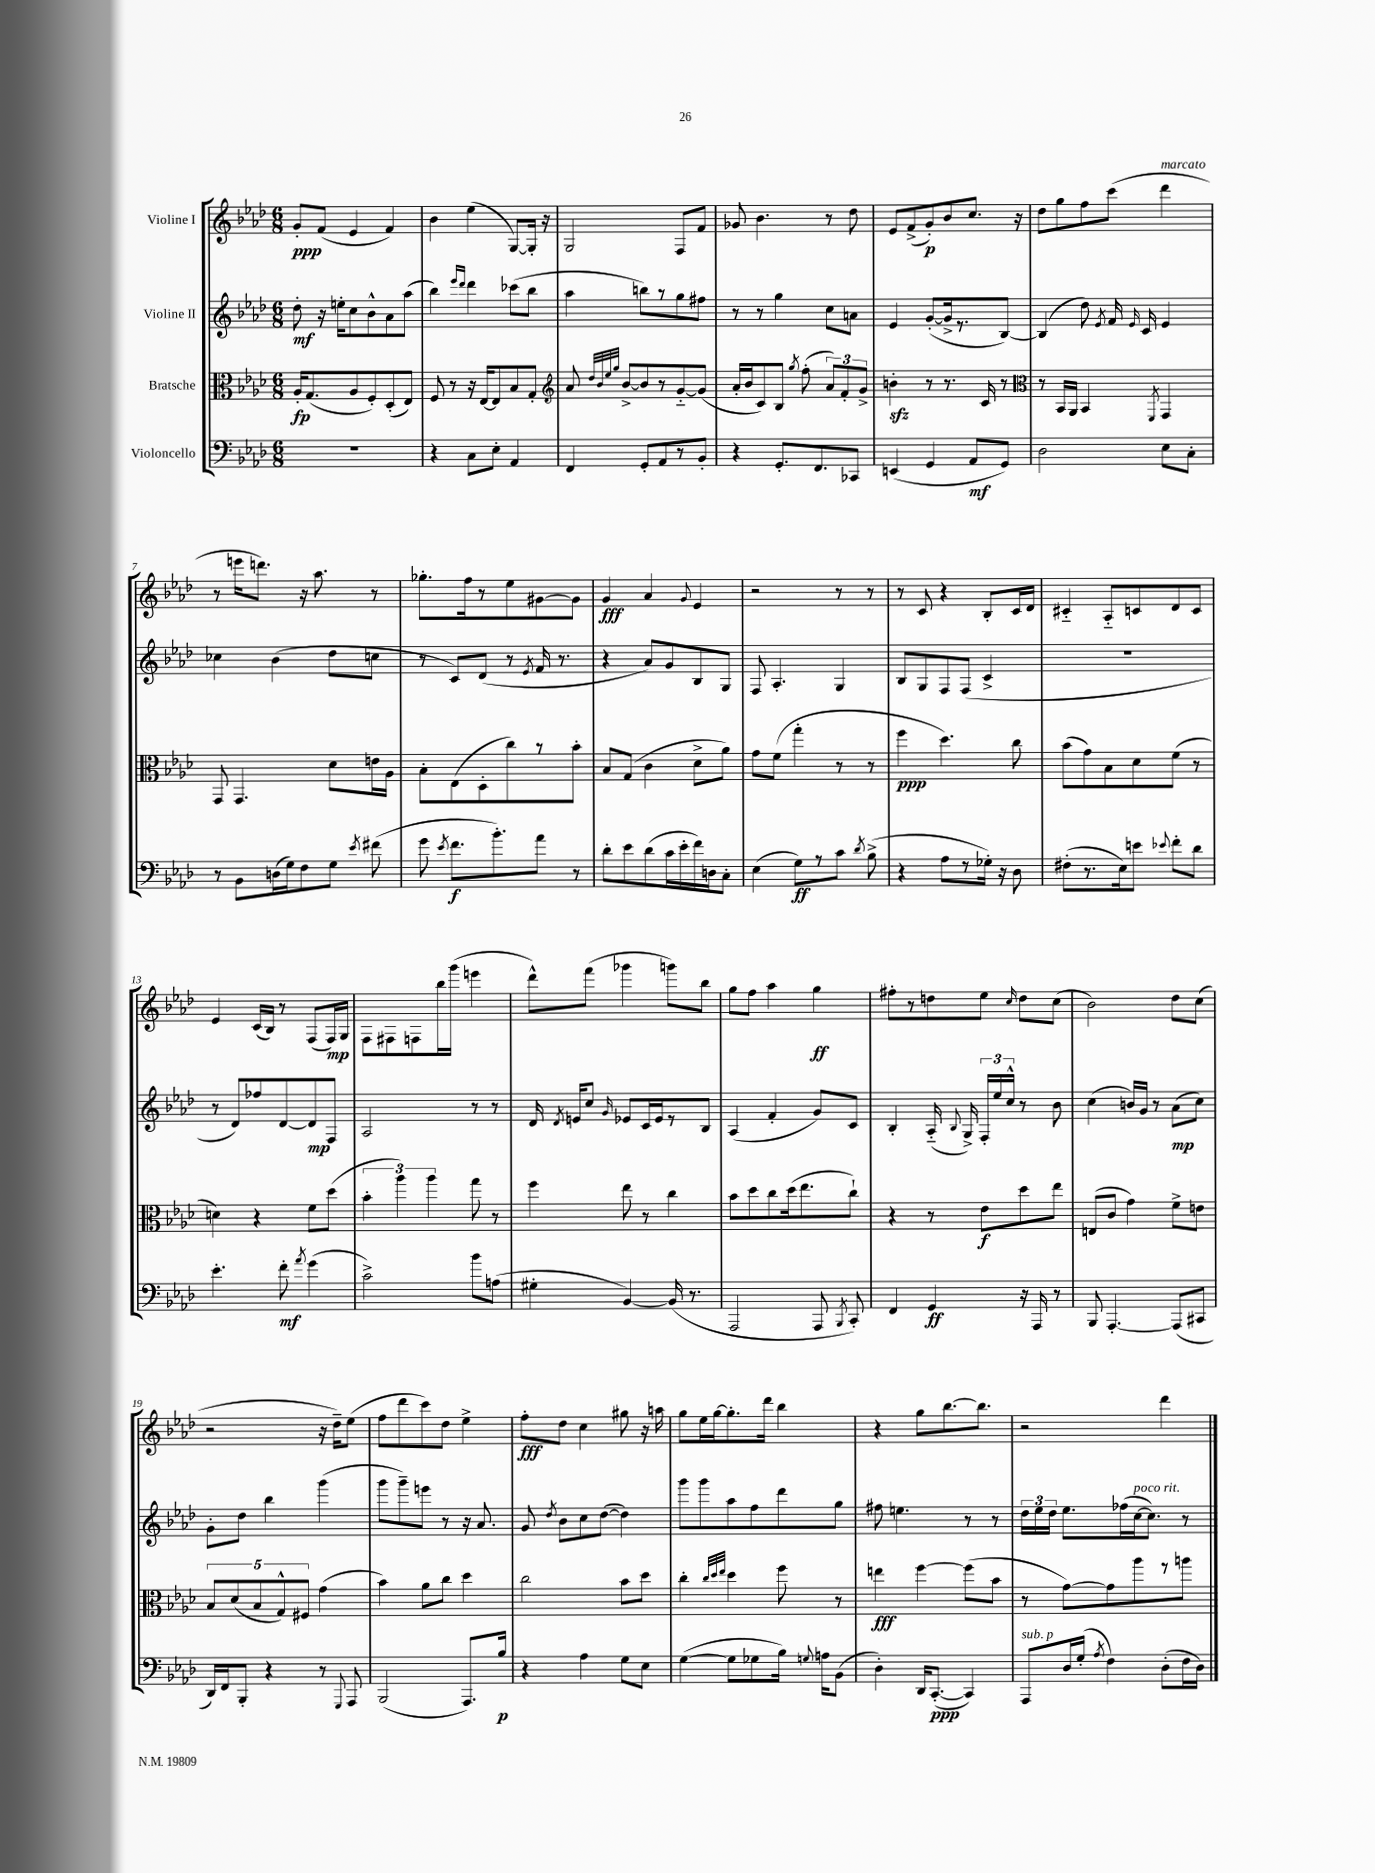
<<
\new StaffGroup <<
\new Staff = "s0" \with { instrumentName = "Violine I" } {
    \clef treble \key aes \major \numericTimeSignature \time 6/8
    \autoBeamOff g'8[-.\ppp f'8]( ees'4 f'4) |
    bes'4 ees''4( g8[~) g16]-. r16 |
    g2 f8[ f'8] |
    ges'8 bes'4. r8 des''8 |
    ees'8[ f'8->( g'8-.\p) bes'8 c''8.] r16 |
    des''8[ g''8 f''8 c'''8]( des'''4^\markup { \italic "marcato" } |
    r8 e'''16[ d'''8.]) r16 aes''8. r8 |
    ges''8.[-. f''16 r8 ees''8 gis'8~ gis'8] |
    g'4\fff aes'4 \appoggiatura { g'8 } ees'4 |
    r2 r8 r8 |
    r8 c'8 r4 bes8[-. c'16 des'16] |
    cis'4-_ aes8[-_ c'8 des'8 c'8] |
    ees'4 c'16[( bes16]) r8 f8[( f16\mp) g16] |
    f8[ fis8 f8 bes''16 g'''16]( e'''4 |
    des'''8[-^) f'''8]( ges'''4 g'''8[) bes''8] |
    g''8[ f''8] aes''4 g''4\ff |
    fis''8[-. r8 d''8 ees''8] \grace { c''16 } d''8[ c''8]( |
    bes'2) des''8[ c''8]( |
    r2 r16 des''16[--) ees''8]( |
    f''8[ des'''8 c'''8) des''8] ees''4-> |
    f''8[-.\fff des''8] c''4 gis''8 r16 a''16 |
    g''8[ ees''16 g''16~ g''8.-. des'''16] bes''4 |
    r4 g''8[ bes''8.~ bes''8.] |
    r2 des'''4 \bar "|." |
}
\new Staff = "s1" \with { instrumentName = "Violine II" } {
    \clef treble \key aes \major \numericTimeSignature \time 6/8
    \autoBeamOff des''8-.\mf r16 e''16[-. c''8 bes'8-^ aes'8 aes''8]( |
    bes''4) \grace { ees'''16[ des'''16] } des'''4 ces'''8[( bes''8] |
    aes''4 b''8[) r8 g''8 fis''8] |
    r8 r8 g''4 c''8[ a'8] |
    ees'4 g'8[~-.( g'16-> r8. bes8]~) |
    bes4( des''8) \acciaccatura { ees'8 } f'16 \grace { ees'16 } c'16 ees'4 |
    ces''4 bes'4( des''8[ c''8] |
    r8 c'8[) des'8]( r8 \acciaccatura { ees'8 } f'16 r8. |
    r4 aes'8[) g'8 bes8 g8] |
    f8 aes4.-. g4 |
    bes8[ g8 f8 f8]( c'4-> |
    R2. |
    r8 des'8[) fes''8 des'8~ des'8\mp f8] |
    aes2 r8 r8 |
    des'16 \acciaccatura { des'8 } e'16[ c''8] \grace { g'16 } ees'8[ c'16 ees'16 r8 bes8] |
    aes4( f'4-. g'8[) c'8] |
    bes4-. aes16-_( \appoggiatura { bes8 } g16->) \tuplet 3/2 { f16[-. ees''16 c''16]-^ } r8 bes'8 |
    c''4( b'16[) g'16] r8 aes'8[\mp( c''8]) |
    g'8[-. des''8] bes''4 g'''4( |
    g'''8[ g'''8--) e'''8] r8 r16 aes'8. |
    g'8 \acciaccatura { des''8 } bes'8[ c''8 des''8]~( des''4) |
    g'''8[ g'''8 aes''8 f''8 des'''8 g''8] |
    fis''8 e''4. r8 r8 |
    \tuplet 3/2 { des''16[ ees''16 des''16] } ees''8.[ fes''16( c''16~^\markup { \italic "poco rit." } c''8.]) r8 \bar "|." |
}
\new Staff = "s2" \with { instrumentName = "Bratsche" } {
    \clef alto \key aes \major \numericTimeSignature \time 6/8
    \autoBeamOff aes16[-.\fp g8.( aes8 f8-.) des8-.( ees8]) |
    f8 r8 r16 ees16[~ ees8 bes8 g8]-. |
    \clef treble aes'8 \grace { des''32[ bes'32 ees''32 g''32] } bes'8[~-> bes'8 r8 g'8~-_ g'8]( |
    aes'16[-. bes'16 c'8) bes8] \acciaccatura { g''8 } f''8-.( \tuplet 3/2 { aes'8[) f'8-. g'8]-> } |
    b'4-.\sfz r8 r8. c'16 r8 |
    \clef alto r8 bes,16[ aes,16] bes,4 \acciaccatura { f,8 } g,4 |
    g,8 g,4. des'8[ e'16 aes16] |
    bes8[-. ees8( des8-. c''8) r8 bes'8]-. |
    bes8[ g8]( c'4 des'8[-> aes'8]) |
    g'8[ f'8]( g''4-. r8 r8 |
    f''4\ppp des''4.) c''8 |
    bes'8[( g'8) bes8 des'8 f'8]( r8 |
    d'4) r4 f'8[ des''8]( |
    \tuplet 3/2 { bes'4-. aes''4) aes''4 } g''8 r8 |
    f''4 ees''8 r8 c''4 |
    bes'8[ des''8 c''8 des''16( ees''8. c''8]-!) |
    r4 r8 ees'8[\f des''8 ees''8] |
    e8[( c'8] g'4) f'8[-> e'8] |
    \tuplet 5/4 { bes8[ des'8( bes8 g8-^) fis8] } g'4( |
    bes'4) aes'8[ c''8] des''4 |
    c''2 bes'8[ des''8] |
    c''4-. \grace { c''32[ des''32 ees''32] } des''4 f''8 r8 |
    e''4\fff f''4~ f''8[( bes'8] |
    r8 g'8[~) g'8 aes''8 r8 a''8] \bar "|." |
}
\new Staff = "s3" \with { instrumentName = "Violoncello" } {
    \clef bass \key aes \major \numericTimeSignature \time 6/8
    \autoBeamOff R2. |
    r4 c8[ ees8]-. aes,4 |
    f,4 g,8[-. aes,8 r8 bes,8]-. |
    r4 g,8.[-. f,8. ces,8] |
    e,4( g,4 aes,8[\mf g,8]) |
    des2 ees8[ c8]-. |
    r8 bes,8[ d16( g16) f8 g8] \acciaccatura { ees'8 } fis'8( |
    g'8 \acciaccatura { ees'8 } f'8.[\f bes'8.-.) aes'8] r8 |
    des'8[-. ees'8 des'8( c'16 ees'16-. f'16) d16 c8]-. |
    ees4( g8[\ff) r8 c'8] \acciaccatura { des'8 } bes8->( |
    r4 aes8[ r8 ges16]-.) r16 des8 |
    fis8[-.( r8. ees16) e'8] \appoggiatura { ees'8 } f'8[-. des'8] |
    ees'4.-. f'8-.\mf \acciaccatura { aes'8 } g'4( |
    c'2->) bes'8[ a8]( |
    gis4-. bes,4~) bes,16( r8. |
    aes,,2 aes,,8 \acciaccatura { bes,,8 } c,8-.) |
    f,4 g,4\ff r16 aes,,16 r8 |
    bes,,8 aes,,4.~-. aes,,8[( cis,8] |
    des,16[) f,16 bes,,8]-. r4 r8 \appoggiatura { g,,8 } aes,,8 |
    bes,,2( aes,,8.[) bes16]\p |
    r4 aes4 g8[ ees8] |
    g4~( g8[ ges8 bes16]) \appoggiatura { g8 } a16[ bes,8]( |
    des4-.) des,16[ c,8.]~-.\ppp( c,4) |
    aes,,8[^\markup { \italic "sub. p" } des16 g16]-.( \acciaccatura { aes8 } f4) des8[-.( f16 des16]) \bar "|." |
}
>>
>>
